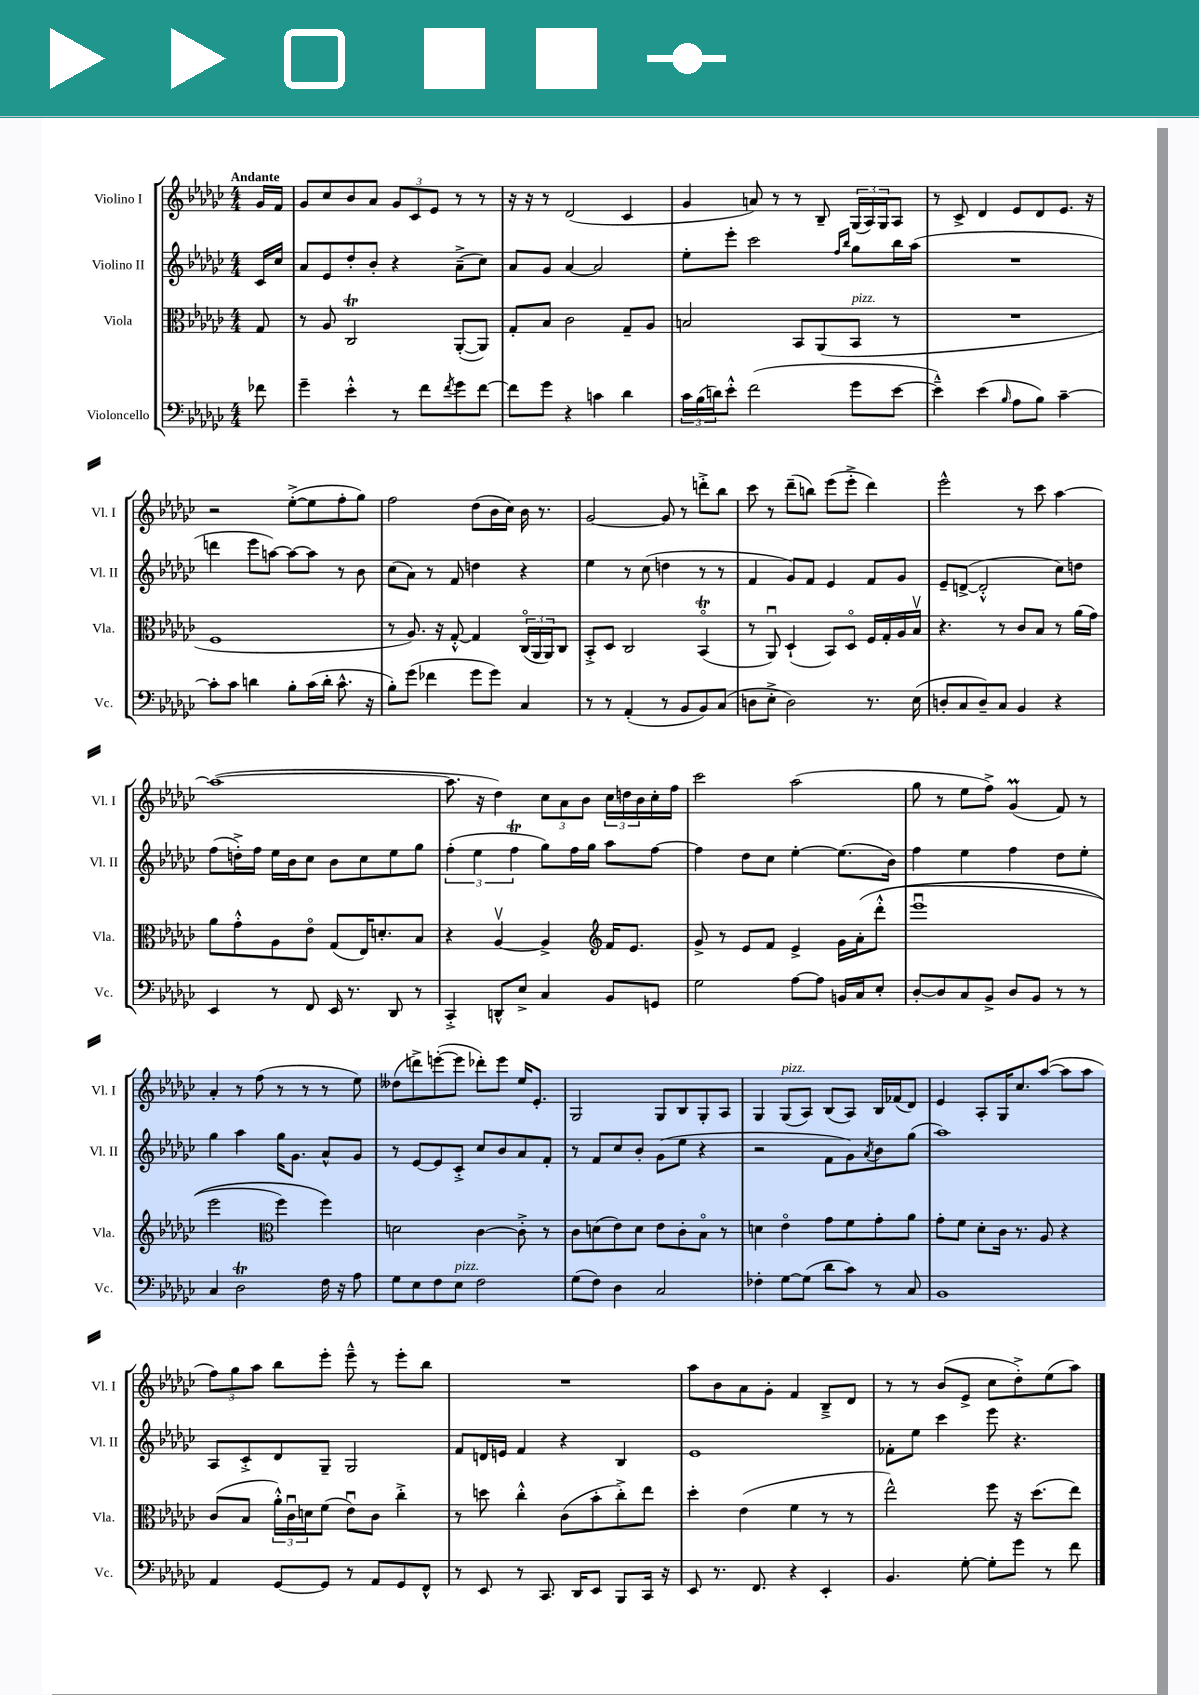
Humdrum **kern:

**kern	**kern	**kern	**kern
*staff4	*staff3	*staff2	*staff1
*clefF4	*clefC3	*clefG2	*clefG2
*k[b-e-a-d-g-c-]	*k[b-e-a-d-g-c-]	*k[b-e-a-d-g-c-]	*k[b-e-a-d-g-c-]
*M4/4	*M4/4	*M4/4	*M4/4
8f-	8G-	16c-	16g-
.	.	16cc-	16f
=	=	=	=
4g-~	8r	8a-	8g-
.	8A-	8e-	8cc-
4e-'^^	2C-	8dd-'	8b-
.	.	8b-'	8a-
8r	.	4r	12g-
.	.	.	12c-
8f	.	.	.
.	.	.	12e-
8qf	.	.	.
8g-	([8AA-'	(8a-~^	8r
[8f	8AA-])	8cc-)	8r
=	=	=	=
8f]	8G-'	8a-	16r
.	.	.	16r
8g-	8B-	8g-	8r
4r	2c-	[4a-	(2d-
4c	.	2a-]	.
4d-	8G-~	.	4c-
.	8A-	.	.
=	=	=	=
24c-	2B	8ee-'	4g-
(24B-	.	.	.
24d)	.	.	.
8e-'^^	.	8eee-'	.
(2f	.	2ccc-	8a)
.	.	.	8r
.	8BB-	.	8r
.	(8AA-	.	8B-~
.	.	16qqff	.
.	.	16qqbb-	.
8g-	8BB-	8gg-	(24G-
.	.	.	24A-)
.	.	.	24G-
[8e-	8r	16bb-	8A-
.	.	(16aa-	.
=	=	=	=
4e-~^^])	1r	1r	8r
.	.	.	8c-^
(4e-	.	.	4d-
16qqB-	.	.	.
8A-	.	.	8e-
8B-)	.	.	8d-
[4c-~	.	.	8.e-
.	.	.	16r
=	=	=	=
8c-']	1F	4ddd	2r
8c-	.	.	.
4d	.	8eee-	.
.	.	[8aa)	.
8B-'	.	8aa_	([8ee-'^
(16c-	.	8aa]	8ee-]
16d'	.	.	.
8.c-^^	.	8r	8ff'
.	.	8b-	8gg-)
16r	.	.	.
=	=	=	=
8B-')	8r	(8cc-	2ff
(8g-	8.A-)	8a-)	.
4f-	.	8r	.
.	16r	.	.
.	[8G-'^^	8f	.
8g-	4G-]	4dd	(8dd-
8g-)	.	.	16b-
.	.	.	16cc-)
4C-	(24C-o	4r	16b-
.	24AA-	.	.
.	.	.	8.r
.	24AA-)	.	.
.	8C-	.	.
=	=	=	=
8r	8BB-'^	4ee-	[2g-
8r	8D-	.	.
(4AA-'	2C-	8r	.
.	.	(8cc-	.
8r	.	4dd	8g-]
8BB-	.	.	8r
8BB-)	(4BB-o	8r	8ddd'^
(8C-	.	8r	8bb-
=	=	=	=
8D	8r	4f	8ccc-
8E-'^	8AA-u)	.	8r
2D)	(4D-`	8g-)	(8ddd-~
.	.	8f	8bb)
.	8BB-)	4e-	(8eee-
.	8D-o	.	8eee-'^
8.r	16F	8f	4ddd-)
.	16G-'	.	.
.	16A-	8g-	.
(16E-	16B-v	.	.
=	=	=	=
8D'	4.r	8e-~	2eee-^^
8C-	.	([8d^	.
8D~)	.	2d'^^]	.
8C-	8r	.	.
4BB-	8c-	.	8r
.	8B-	.	8ccc-
4r	8r	8cc-)	[4aa-
.	(16a-	8dd	.
.	16g-)	.	.
=	=	=	=
4EE-	8a-	(8ff	(1aa-_
.	8g-'^^	16dd'^)	.
.	.	16ff	.
8r	8A-	16ee-	.
.	.	16b-	.
8FF	8e-o	8cc-	.
16EE-	(8G-	8b-	.
8.r	.	.	.
.	16E-)	8cc-	.
.	8.d'	.	.
8DD-	.	8ee-	.
8r	8B-	8gg-	.
=	=	=	=
4CC-'^	4r	(6ff'	8.aa-]
.	.	6ee-	.
.	.	.	16r
8DD^^	[4A-v	.	4dd-)
.	.	6ff	.
8E-^	.	.	.
4C-	4A-^]	8gg-)	12cc-
.	.	.	12a-
.	.	16ff	.
.	.	.	12b-
.	.	16gg-	.
*	*clefG2	*	*
8BB-	16f	8aa-	24cc-
.	.	.	24dd
.	8.e-	.	.
.	.	.	24b-
8GG	.	[8ff	16cc-'
.	.	.	16ff
=	=	=	=
2G-	8g-^	4ff]	2ccc-
.	8r	.	.
.	8e-	8dd-	.
.	8f	8cc-	.
[8A-	4e-^	[4ee-'	(2aa-
8A-]	.	.	.
16BB	16g-	(8.ee-]	.
16C-	&(16a-'	.	.
8E-'	(8ddd-'^^	.	.
.	.	16b-)	.
=	=	=	=
[8D-'	1eee-u	4ff	8gg-
8D-]	.	.	8r
8C-	.	4ee-	8ee-
8BB-^	.	.	8ff^)
8D-	.	4ff	(4g-
8BB-	.	.	.
8r	.	8dd-	8f)
8r	.	8ee-'	8r
=	=	=	=
4C-	2eee-	4gg-	4a-'
2D-	.	4aa-	8r
.	.	.	(8ff
*	*clefC3	*	*
.	4ff)	16gg-	8r
.	.	8.g-	.
.	.	.	8r
16F	4ff&)	8a-^^	8r
16r	.	.	.
8A-	.	8g-	8ee-)
=	=	=	=
8G-	2d	8r	(8dd--
8E-	.	[8e-	8ddd^)
8F	.	8e-]	([8eee'
8E-	.	8c-'^	8eee]
2F	[4c-	8cc-	8ddd-')
.	.	8b-	8eee
.	8c-'^]	8a-	16ee-
.	.	.	8.e-'
.	8r	8f'	.
=	=	=	=
(8G-	8c-	8r	2G-
8F)	(8d	8f	.
4D-	8e-)	8cc-	.
.	8d	8b-'	.
2C-	8e-	(8g-	8G-
.	8c-'	8ee-	8B-
.	8B-o	4r	8G-'
.	8r	.	8A-
=	=	=	=
4F-'	4d	2r	4G-
[8G-	4e-o	.	(8G-
(8G-]	.	.	8A-)
8d-	8g-	8f	(8B-
8c-)	8f	8g-)	8A-)
.	.	8qa-	.
8r	8g-'	8b-	16B-
.	.	.	(16f-
8C-	8a-	(8gg-	8d-)
=	=	=	=
1BB-	8g-'	1aa-)	4e-
.	8f	.	.
.	8d-'	.	8A-'
.	16c-	.	16G-
.	8.r	.	8.cc-
.	8A-	.	([8aa-
.	4r	.	8aa-]
.	.	.	8aa-
=	=	=	=
4AA-	(8c-	8A-	12ff)
.	.	.	12gg-
.	8B-	8c-'^	.
.	.	.	12aa-
[8GG-	24a-'^^)	8d-	8bb-
.	24c-u	.	.
.	24d	.	.
8GG-]	(8f	8G-~	8eee-'
8r	8e-u)	2G-	8eee-~^^
8AA-	8c-	.	8r
8GG-	4cc-'^	.	8eee-'
8FF^^	.	.	8bb-
=	=	=	=
8r	8r	8f	1r
8EE-	8dd	16d	.
.	.	16e	.
8r	4cc-'^^	4f	.
8.CC-	.	.	.
.	(8c-	4r	.
16DD-	.	.	.
8EE-	8b-'	.	.
8BBB-	8cc-'^)	4B-	.
16CC-	8ee-	.	.
16r	.	.	.
=	=	=	=
8EE-	4dd-'	1e-	8aa-
8.r	.	.	8b-
.	(4e-	.	8a-
8.FF	.	.	.
.	.	.	8g-'
4r	4f	.	4f
4EE-'	8r	.	8B-~^
.	8r	.	8d-
=	=	=	=
4.BB-	2ee-^^)	8f-'	8r
.	.	8ee-	8r
.	.	4ccc-	(8b-
[8G-'	.	.	8e-^
8G-']	8ff	8eee-	8cc-
8g-	16r	4.r	8dd-'^)
.	(8.dd-	.	.
8r	.	.	(8ee-
8f	8ee-)	.	8aa-)
==	==	==	==
*-	*-	*-	*-
